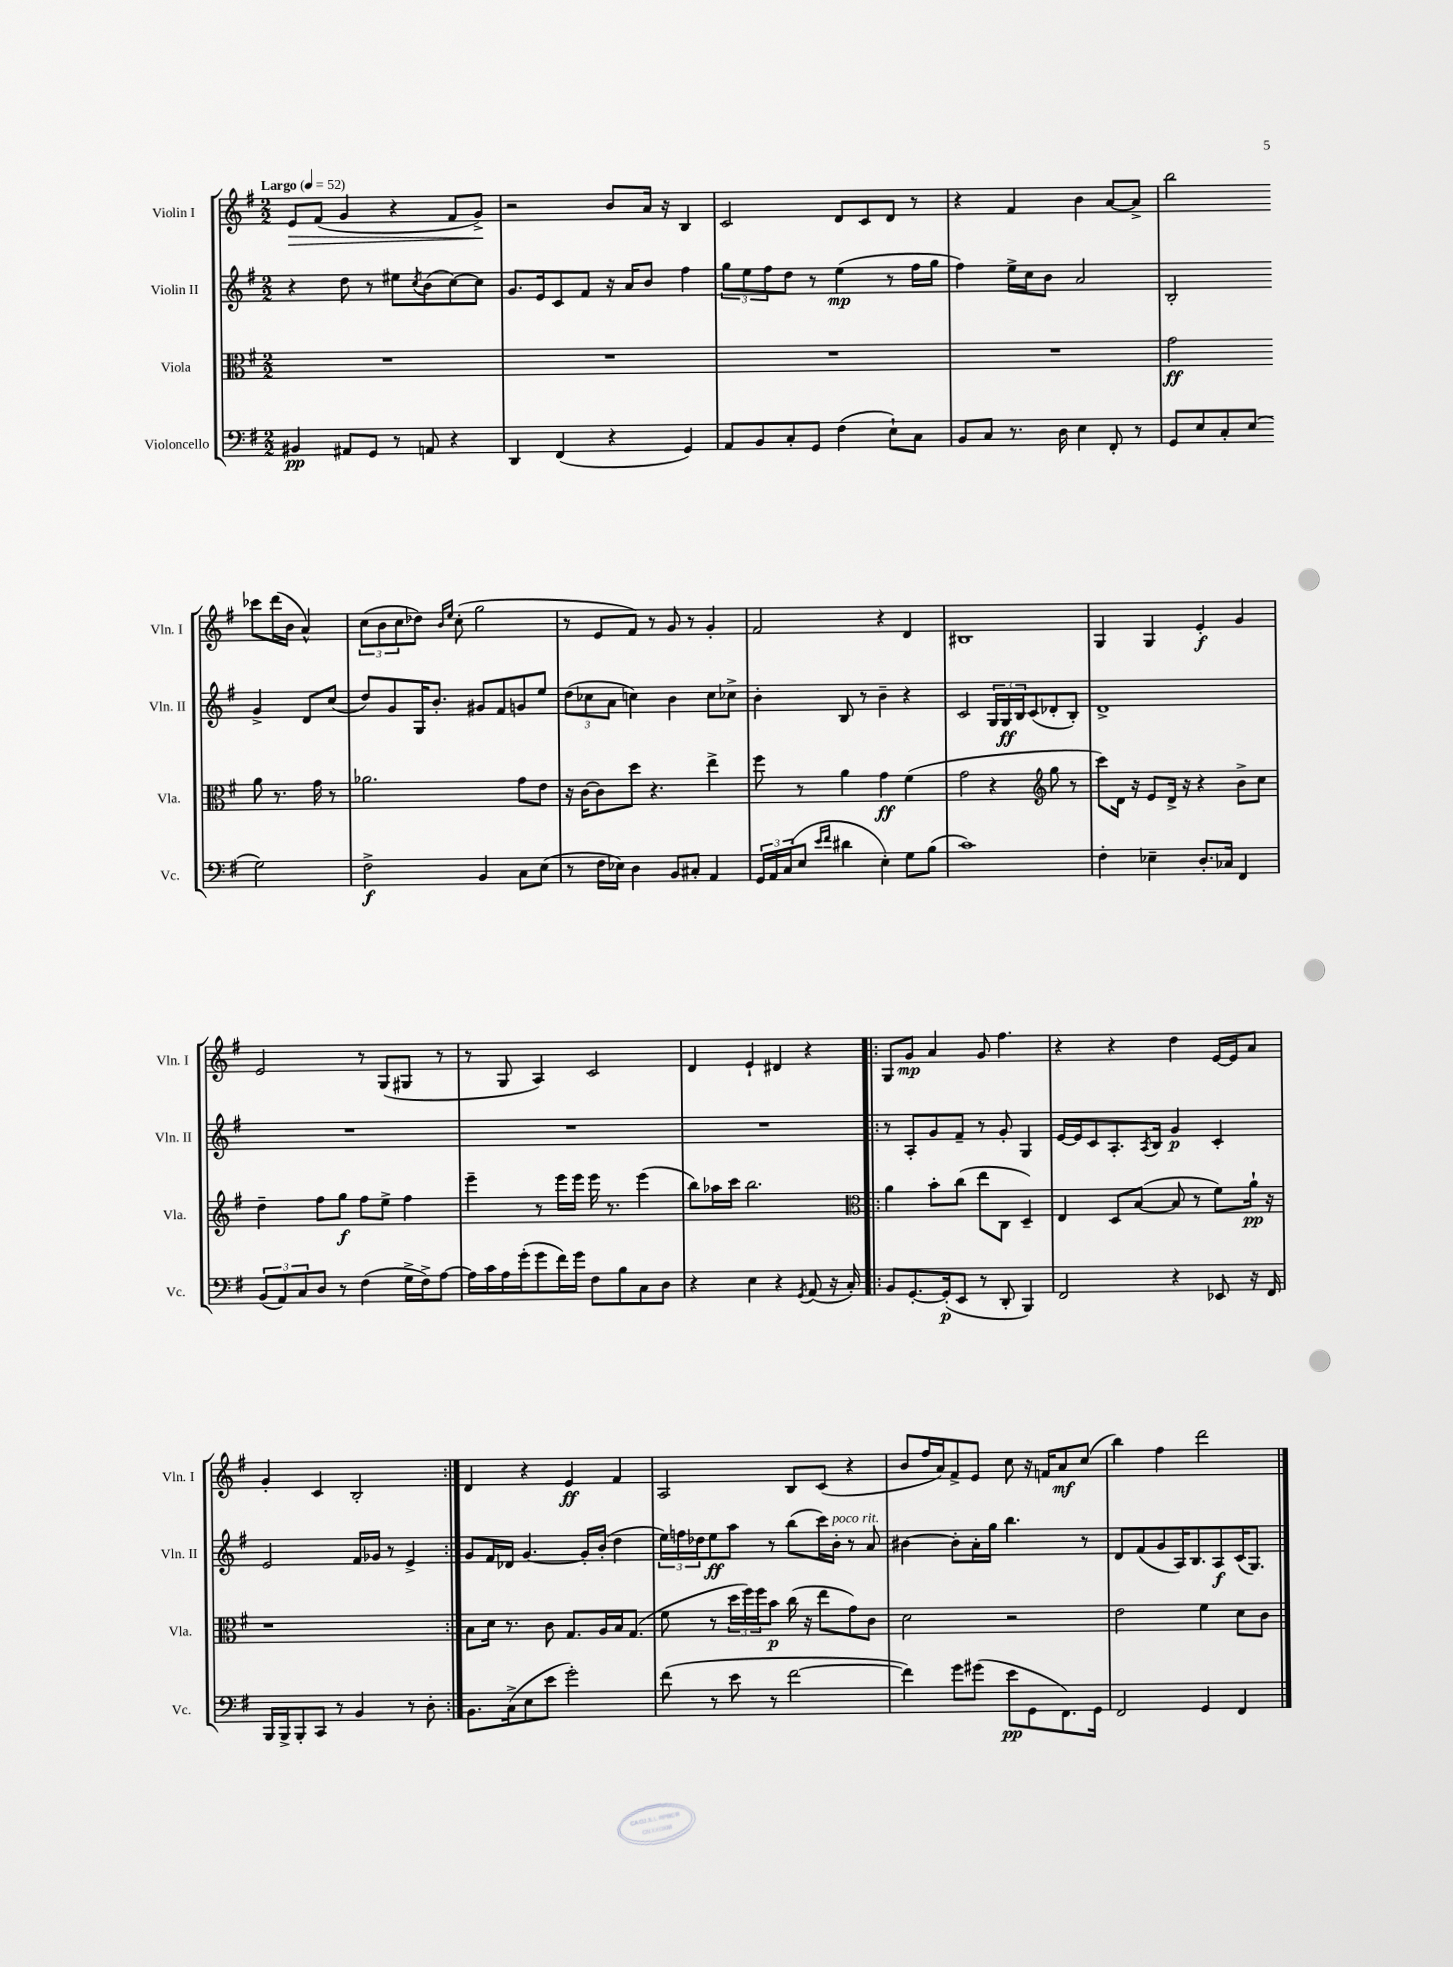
<<
\new StaffGroup <<
\new Staff = "s0" \with { instrumentName = "Violin I" shortInstrumentName = "Vln. I" } {
    \clef treble \key g \major \numericTimeSignature \time 2/2 \tempo "Largo" 4 = 52
    e'8\> fis'8( g'4 r4 fis'8 g'8->\!) |
    r2 b'8 a'16 r16 b4 |
    c'2 d'8 c'8 d'8 r8 |
    r4 fis'4 b'4 a'8~ a'8-> |
    b''2 ces'''8 d'''16( b'16 a'4-^) |
    \tuplet 3/2 { c''8( b'8 c''8 } des''8) \grace { b'16 e''16 } c''8-.( g''2 |
    r8 e'8 fis'8) r8 g'8 r8 g'4-. |
    fis'2 r4 d'4 |
    bis1 |
    g4 g4 e'4-.\f g'4 |
    e'2 r8 g8( gis8 r8 |
    r8 g8 a4) c'2 |
    d'4 e'4-! dis'4 r4 |
    \repeat volta 2 { g8 g'8\mp a'4 g'8 fis''4. |
    r4 r4 d''4 e'16~ e'16 a'8 |
    g'4-. c'4 b2-. | }
    d'4 r4 e'4\ff fis'4 |
    a2 b8 c'8( r4 |
    b'8 fis''16 a'16) fis'8-> e'8 c''8 r16 f'16 a'8\mf c''8( |
    b''4) fis''4 d'''2 \bar "|." |
}
\new Staff = "s1" \with { instrumentName = "Violin II" shortInstrumentName = "Vln. II" } {
    \clef treble \key g \major \numericTimeSignature \time 2/2
    r4 d''8 r8 eis''8 \acciaccatura { c''8 } b'8( c''8~) c''8 |
    g'8. e'16 c'8 fis'8 r16 a'16 b'8 fis''4 |
    \tuplet 3/2 { g''8 e''8 fis''8 } d''8 r8 e''4\mp( r8 fis''16 g''16 |
    fis''4) e''16-> c''16 b'8 a'2 |
    b2-. g'4-> d'8 c''8( |
    d''8) g'8 g16 b'8.-. gis'8 fis'8 g'8 e''8 |
    \tuplet 3/2 { d''8( ces''8 a'8 } c''4) b'4 c''8 ces''8-> |
    b'4-. b8 r8 b'4-- r4 |
    c'2 \tuplet 3/2 { g16 g16\ff b16 } c'8( des'8-. b8-.) |
    d'1-> |
    R1 |
    R1 |
    R1 |
    \repeat volta 2 { r8 a8-. g'8 fis'8-- r8 g'8-. g4 |
    e'16~ e'16 c'8 a8.-. \acciaccatura { a8 } b16 g'4\p c'4-. |
    e'2 fis'16 ges'16 r8 e'4-> | }
    g'8 fis'16 des'16 g'4.~ g'16-. b'16-.( d''4 |
    \tuplet 3/2 { e''16) f''16 des''16 } e''8\ff a''8 r8 b''8( c'''16) b'16-.^\markup { \italic "poco rit." } r8 a'8 |
    bis'4~ bis'8-. a'16-. g''16 b''4. r8 |
    d'8 fis'8( g'8 a16) b8. a8\f c'16( g8.) \bar "|." |
}
\new Staff = "s2" \with { instrumentName = "Viola" shortInstrumentName = "Vla." } {
    \clef alto \key g \major \numericTimeSignature \time 2/2
    R1 |
    R1 |
    R1 |
    R1 |
    g'2\ff a'8 r8. g'16 r8 |
    aes'2. g'8 e'8 |
    r16 c'16~ c'8 d''8 r4. e''4-> |
    fis''8 r8 a'4 g'4\ff fis'4( |
    g'2 r4 \clef treble g''8 r8 |
    c'''8) d'16 r16 e'8 d'16-> r16 r4 b'8-> c''8 |
    d''4-- fis''8 g''8\f fis''8 e''8-> fis''4 |
    e'''4-- r8 e'''16 e'''16 e'''16 r8. e'''4( |
    b''8) aes''16 c'''16 b''2. |
    \repeat volta 2 { \clef alto a'4 b'8-. c''8( e''8 c8 d4--) |
    e4 d8 b8~( b8 r8 fis'8) a'16-!\pp r16 |
    r1 | }
    b8 d'16 r8. c'8 g8. a16 b16 g8.( |
    fis'8 r8 \tuplet 3/2 { d''16 fis''16) fis''16 } b'8\p c''16( r16 e''8 g'8) c'8 |
    d'2 r2 |
    e'2 fis'4 d'8 c'8 \bar "|." |
}
\new Staff = "s3" \with { instrumentName = "Violoncello" shortInstrumentName = "Vc." } {
    \clef bass \key g \major \numericTimeSignature \time 2/2
    bis,4\pp ais,8 g,8 r8 a,8 r4 |
    d,4 fis,4( r4 g,4) |
    a,8 b,8 c8-. g,8 fis4( e8-!) c8 |
    b,8 c8 r8. d16 e4 fis,8-. r8 |
    g,8 e8 c8-. e8( g2) |
    fis2->\f b,4 c8 e8( |
    r8 fis16 ees16) d4 b,8 cis8-. a,4 |
    \tuplet 3/2 { g,16 a,16 c16( } e8 \grace { e'16 fis'16 } dis'4 e4-.) g8 b8( |
    c'1) |
    fis4-. ees4-- d8.-. ces16 fis,4 |
    \tuplet 3/2 { b,8( a,8) c8 } d8 r8 fis4( g16-> fis16->) a8~ |
    a16 c'16 a16 g'16-.( g'8 fis'16) g'16 fis8 b8 c8 d8 |
    r4 e4 r4 \acciaccatura { g,8 } a,8( r16 c16-.) |
    \repeat volta 2 { b,8 g,8.~-. g,16-.\p( e,8 r8 d,8-. b,,4) |
    fis,2 r4 ees,8 r16 fis,16 |
    b,,16 b,,16-> b,,8-. c,8 r8 b,4 r8 d8-. | }
    b,8. c16->( e8 e'8 g'2-.) |
    fis'8( r8 e'8 r8 fis'2~ |
    fis'4) g'8 gis'8( e'8\pp g,8 fis,8.) g,16 |
    fis,2 g,4 fis,4 \bar "|." |
}
>>
>>
\layout { \context { \Score \remove "Bar_number_engraver" } }
